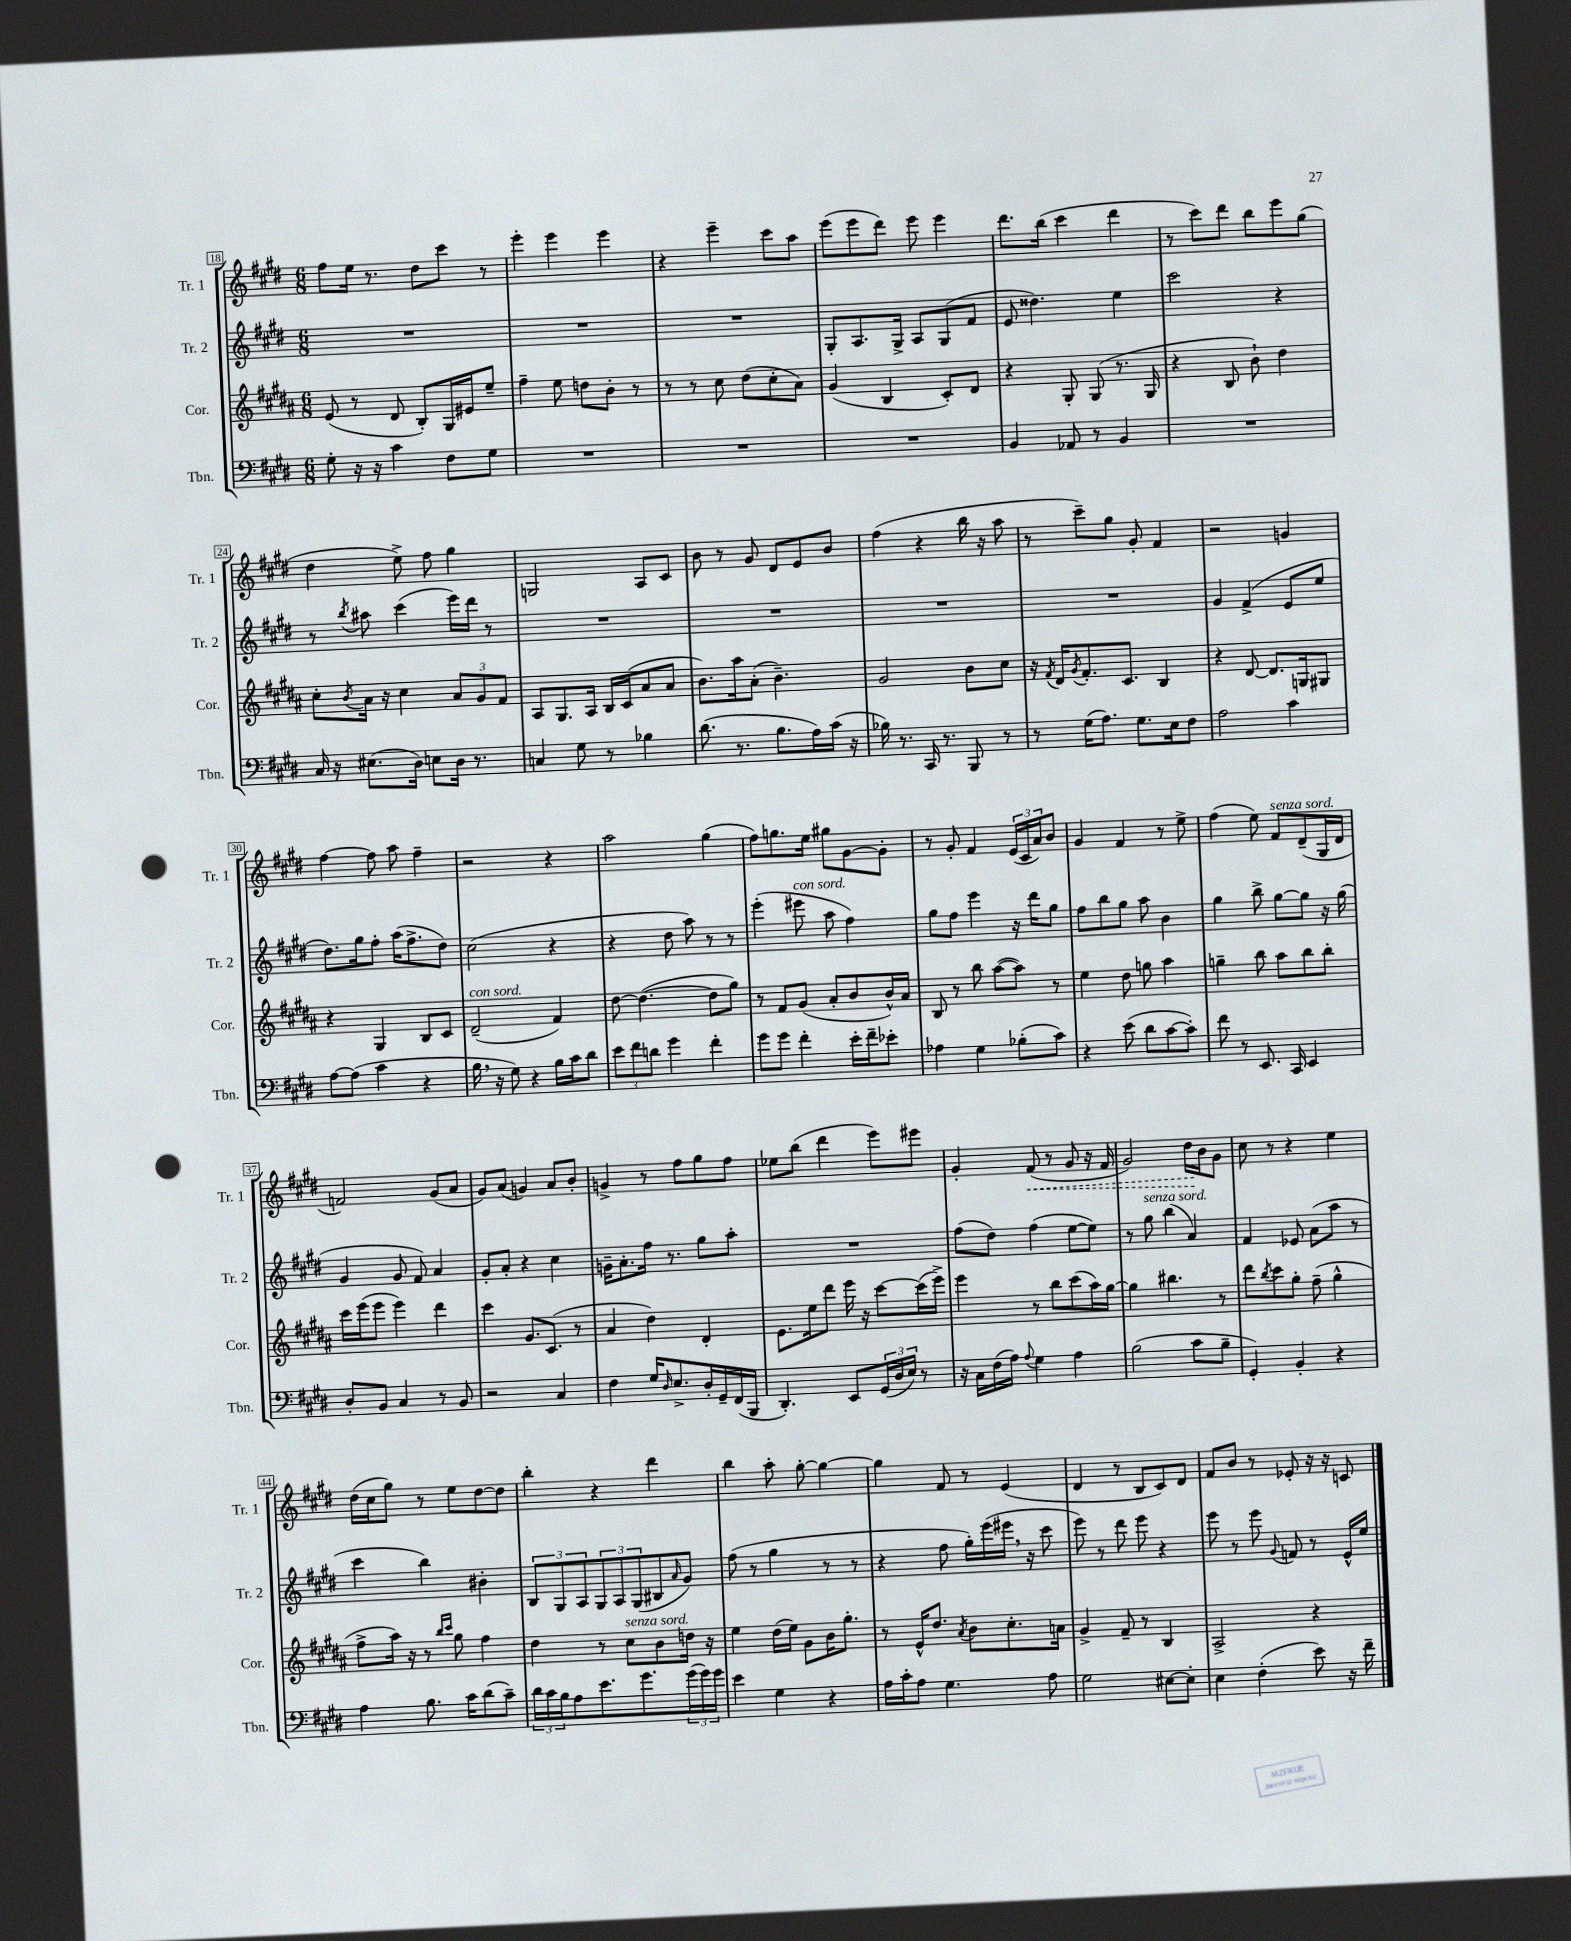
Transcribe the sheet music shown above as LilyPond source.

<<
\new StaffGroup <<
\new Staff = "s0" \with { instrumentName = "Tr. 1" shortInstrumentName = "Tr. 1" } {
    \clef treble \key e \major \numericTimeSignature \time 6/8
    fis''8 e''16 r8. dis''8 cis'''8 r8 |
    e'''4-. e'''4 e'''4 |
    r4 e'''4-- cis'''8 a''8 |
    e'''8( e'''8 dis'''8) e'''8 e'''4 |
    dis'''8. b''16( cis'''4 dis'''4 |
    r8 cis'''8) dis'''8 b''8 e'''8 gis''8( |
    dis''4 e''8->) fis''8 gis''4 |
    g2 a8 cis'8 |
    b'8 r8 gis'8 dis'8 e'8 b'8 |
    fis''4( r4 b''16 r16 a''8 |
    r8 cis'''8--) gis''8 gis'8-. fis'4 |
    r2 g'4 |
    fis''4~ fis''8 a''8 fis''4-- |
    r2 r4 |
    a''2 gis''4( |
    fis''8) g''8. e''16 gis''8 gis'8~ gis'8-. |
    r8 gis'8-. fis'4 \tuplet 3/2 { e'16( cis'16 a'16) } b'8 |
    gis'4 fis'4 r8 e''8-> |
    fis''4( e''8) fis'8^\markup { \italic "senza sord." } dis'8--( gis16 dis'16 |
    f'2) gis'8( a'8 |
    gis'8) a'8( g'4) a'8 b'8-. |
    g'4-> r8 fis''8 gis''8 fis''8 |
    ees''8 b''8( dis'''4 e'''8) eis'''8 |
    gis'4-. \once \override Hairpin.style = #'dashed-line fis'8\<( r8 gis'8 r16 fis'16 |
    gis'2) dis''16\! b'16 gis'8 |
    cis''8 r8 r4 e''4 |
    dis''16( cis''16 gis''8) r8 e''8 dis''8~ dis''8 |
    b''4-. r4 dis'''4 |
    b''4 a''8-. gis''8~-. gis''4~ |
    gis''4 fis'8 r8 e'4( |
    dis'4 r8 b8 cis'8) dis'8 |
    fis'8 b'8 r8 ees'8-. r16 r16 c'8 \bar "|." |
}
\new Staff = "s1" \with { instrumentName = "Tr. 2" shortInstrumentName = "Tr. 2" } {
    \clef treble \key e \major \numericTimeSignature \time 6/8
    R2. |
    R2. |
    R2. |
    gis8-. a8. gis16-> a8 gis8( fis'8 |
    e'8 disis''4.) e''4 |
    cis'''2 r4 |
    r8 \acciaccatura { b''8 } ais''8 cis'''4( e'''16) dis'''16 r8 |
    R2. |
    R2. |
    R2. |
    R2. |
    gis'4 fis'4->( e'8 e''8 |
    dis''8.) gis''16 fis''8-. a''16( fis''8.-> dis''8) |
    cis''2( r4 |
    r4 dis''8 a''8) r8 r8 |
    e'''4-.( eis'''8^\markup { \italic "con sord." } a''8 fis''4) |
    gis''8 fis''8 e'''4 r16 dis'''16 gis''8 |
    fis''8 b''8 gis''8 a''8 b'4 |
    gis''4 b''8-> gis''8~ gis''8 r16 gis''16( |
    gis'4 gis'8 fis'8) a'4 |
    gis'8-. a'8-. r4 cis''4 |
    g'16-- a'8.-. fis''16 r8. gis''8 a''8-. |
    R2. |
    fis''8( dis''8) fis''4( e''8~ e''8) |
    r8 gis''8^\markup { \italic "senza sord." } b''4( a'4) |
    fis'4 ees'8 a'8( a''8 r8 |
    cis'''4 b''4) bis'4-. |
    \tuplet 3/2 { b8 gis8 a8 } \tuplet 3/2 { gis8 a8 gis8( } bis8 \grace { a'16 } gis'8) |
    fis''8( r8 gis''4 r8 r8 |
    r4 fis''8 gis''16-.) e'''16( eis'''16 \breathe r16 cis'''8 |
    e'''8) r8 dis'''8 e'''8 r4 |
    e'''8 r8 e'''8 \appoggiatura { gis'8 } f'8 r8 e'16-^ e''16 \bar "|." |
}
\new Staff = "s2" \with { instrumentName = "Cor." shortInstrumentName = "Cor." } {
    \clef treble \key b \major \numericTimeSignature \time 6/8
    e'8( r8 dis'8 b8-.) gis16 eis'16 e''8-- |
    fis''4-- e''8 d''8 b'8-. r8 |
    r8 r8 cis''8 dis''8( cis''8-. ais'8) |
    gis'4( b4 cis'8-.) dis'8 |
    r4 gis8-. gis8( r8. gis16 |
    r4 b8 b'8-!) dis''4 |
    cis''8-. \acciaccatura { b'8 } ais'16 r16 cis''4 \tuplet 3/2 { ais'8 gis'8 fis'8 } |
    ais8 gis8. ais16 b16 cis'16( ais'8 ais'8 |
    b'8.) ais''16 ais'8-.( b'4.--) |
    gis'2 b'8 cis''8 |
    r16 \acciaccatura { fis'8 } dis'16 \acciaccatura { gis'8 } fis'8.-. cis'8. b4 |
    r4 dis'8~ dis'8. g16 gis8 |
    r4 gis4 b8 cis'8 |
    dis'2--^\markup { \italic "con sord." }( fis'4) |
    dis''8~ dis''4.~( dis''8 gis''8) |
    r8 fis'8 gis'8( ais'8-. b'8 b'16-^) ais'16 |
    b8 r8 b''8 ais''8~( ais''8) r8 |
    e''4 dis''8 g''8 ais''4 |
    g''4-- b''8 ais''8 b''8 b''8-. |
    cis'''16 e'''16( e'''8 e'''4) dis'''4 |
    cis'''4 gis'8. cis'8.( r8 |
    ais'4 dis''4) dis'4-. |
    e'8. e''16 dis'''8 e'''16 r16 cis'''8~ cis'''16( e'''16->) |
    e'''4 r8 b''8 cis'''8( ais''16) gis''16~ |
    gis''4 bis''4. r8 |
    dis'''8 \acciaccatura { b''8 } cis'''8 gis''8-. fis''8--( gis''4-^ |
    fis''8-> ais''16) r16 r8 \grace { b''16 cis'''16 } gis''8 fis''4 |
    dis''4 r8 cis''8^\markup { \italic "senza sord." } b'8 d''16 r16 |
    e''4 dis''16( e''16) gis'8 b'16 gis''8.-. |
    r8 e'16-^ dis''8. \acciaccatura { ais'8 } b'8 cis''8.-. a'16 |
    gis'4-> fis'8-- r8 b4 |
    ais2-> r4 \bar "|." |
}
\new Staff = "s3" \with { instrumentName = "Tbn." shortInstrumentName = "Tbn." } {
    \clef bass \key e \major \numericTimeSignature \time 6/8
    gis8-. r16 r16 cis'4 fis8 gis8 |
    R2. |
    R2. |
    R2. |
    b,4 aes,8 r8 b,4 |
    R2. |
    cis16 r16 eis8.( dis16) e8 dis16 r8. |
    c4 gis8 r8 bes4 |
    dis'8.( r8. b8. a16) cis'16( r16 |
    bes16) r8. cis,16 r8. b,,8 r8 |
    r8 gis16( a8.) gis8. e16 fis8 |
    a2 cis'4 |
    a8~ a8( cis'4 r4 |
    b16 \breathe r16 gis8) r4 b16 cis'16 dis'8 |
    \tuplet 3/2 { e'8 fis'8 d'8 } gis'4 fis'4-. |
    gis'8 gis'8 fis'4-. e'16-. fis'16-- ees'8-. |
    aes4 gis4 bes8-.( cis'8) |
    r4 e'8( dis'8 cis'8~ cis'8-.) |
    fis'8 r8 e,8. cis,16 e,4 |
    dis8-. b,8 cis4 r8 b,8 |
    r2 cis4 |
    fis4 gis16 \grace { dis16 } e8.-> dis16-. gis,16-- fis,16( b,,16 |
    dis,4.-.) e,8 \tuplet 3/2 { gis,16( dis16 e16) } r8 |
    r16 cis16 fis16( a16) \appoggiatura { a8 } gis4 a4 |
    b2( cis'8 b8-- |
    gis,4-.) b,4-. r4 |
    a4 b8. cis'16 dis'8( cis'8--) |
    \tuplet 3/2 { dis'16 cis'16 b16 } a8 e'8. gis'8. \tuplet 3/2 { gis'16( gis'16) gis'16 } |
    e'4 gis4 r4 |
    a16 cis'16-. a8 gis4. a8 |
    gis2 eis8~ eis8-. |
    e4 fis4-.( e'8) r16 fis'16-- \bar "|." |
}
>>
>>
\layout { \context { \Score currentBarNumber = #18 \override BarNumber.stencil = #(make-stencil-boxer 0.1 0.3 ly:text-interface::print) } }
